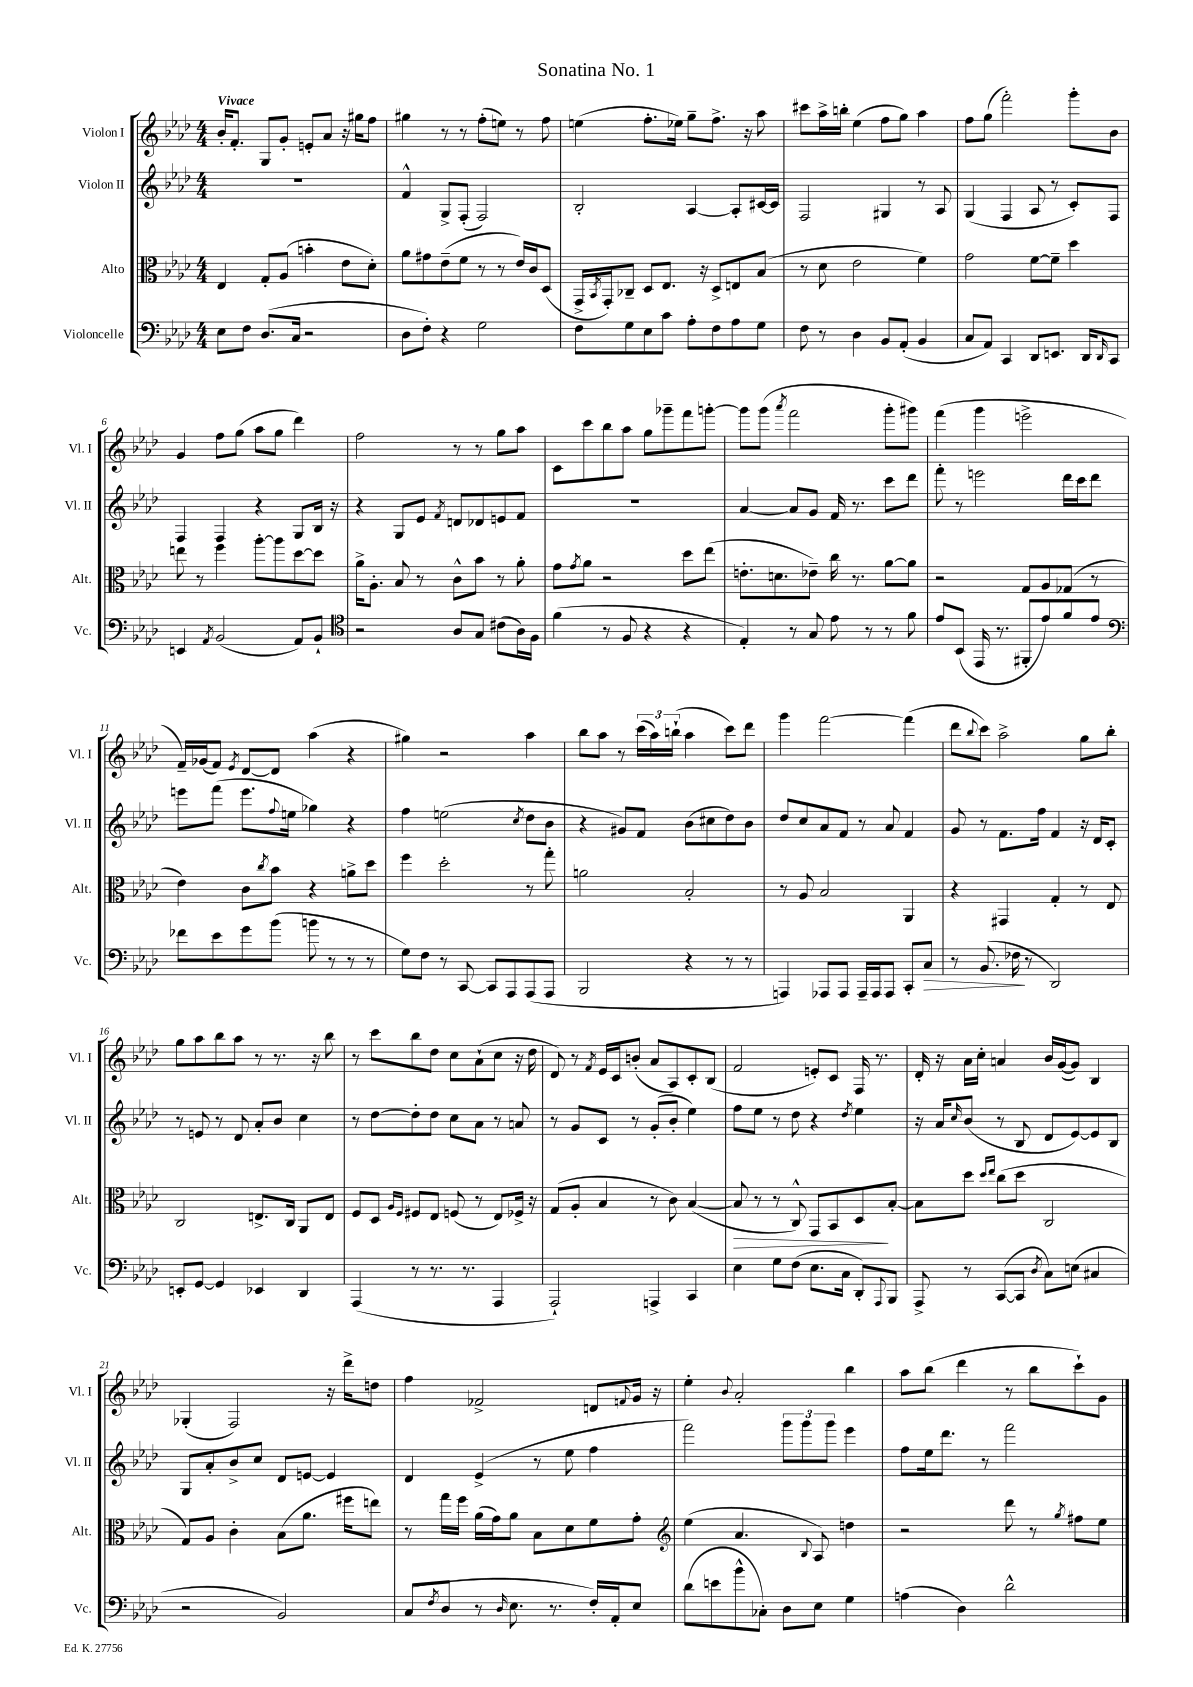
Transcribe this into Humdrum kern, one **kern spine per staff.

**kern	**dynam	**kern	**dynam	**kern	**kern
*part4	*part4	*part3	*part3	*part2	*part1
*staff4	*staff4	*staff3	*staff3	*staff2	*staff1
*I"Violoncelle	*	*I"Alto	*	*I"Violon II	*I"Violon I
*I'Vc.	*	*I'Alt.	*	*I'Vl. II	*I'Vl. I
*clefF4	*	*clefC3	*	*clefG2	*clefG2
*k[b-e-a-d-]	*	*k[b-e-a-d-]	*	*k[b-e-a-d-]	*k[b-e-a-d-]
*M4/4	*	*M4/4	*	*M4/4	*M4/4
=1	=1	=1	=1	=1	=1
!	!	!	!	!	!LO:TX:a:B:t=Vivace
8E-\L	.	4E-/	.	1r	16b-'/KL
.	.	.	.	.	8.f'/J
8F\J	.	.	.	.	.
(8.D-/L	.	8G'/L	.	.	8G/L
.	.	(8A-/J	.	.	8g'/J
16C/Jk	.	.	.	.	.
2r	.	4bn'\	.	.	8en'/L
.	.	.	.	.	8a-/J
.	.	8e-\L	.	.	16r
.	.	.	.	.	16gg#X\KL
.	.	8d-'\J)	.	.	8ff\J
=2	=2	=2	=2	=2	=2
8D-\L	.	8a-\L	.	4f^^/	4gg#X\
8F'\J)	.	8g#X\	.	.	.
4r	.	(8e-~\	.	8G^/L	8r
.	.	8f\J	.	(8F'/J	8r
2G\	.	8r	.	2F/)	(8ff'\L
.	.	8r	.	.	8een\J)
.	.	16e-/LL)	.	.	8r
.	.	16c/J	.	.	.
.	.	(8D-/J	.	.	8ff\
=3	=3	=3	=3	=3	=3
8F\L	.	16GG^/LL	.	2B-'/	(4een\
.	.	8qBB-/	.	.	.
.	.	16GG'/J)	.	.	.
8G\	.	8C-X~/J	.	.	.
8E-\	.	8D-/L	.	.	8.ff'\L
8c\J	.	8.E-/J	.	.	.
.	.	.	.	.	16ee-X\Jk)
8A-'\L	.	.	.	[4A-/	8gg~\L
.	.	16r	.	.	.
8F\	.	8D-^/L	.	.	8.ff^\J
8A-\	.	8En/	.	8A-'/L]	.
.	.	.	.	.	16r
8G\J	.	(8B-/J	.	[16c#X/L	8aa-\
.	.	.	.	16c#/JJ]	.
=4	=4	=4	=4	=4	=4
8F\	.	8r	.	2F/	8ccc#X\L
8r	.	8d-\	.	.	16aa-^\L
.	.	.	.	.	16bbn'\JJ
4D-\	.	2e-\	.	.	(4ee-\
8BB-/L	.	.	.	4G#X/	8ff\L
(8AA-'/J	.	.	.	.	8gg\J)
4BB-/	.	4f\)	.	8r	4aa-\
.	.	.	.	8A-/	.
=5	=5	=5	=5	=5	=5
8C/L	.	2g\	.	(4G/	8ff\L
8AA-/J)	.	.	.	.	(8gg\J
4CC/	.	.	.	4F/	2fff'\)
8DD-/L	.	[8f\L	.	8A-/	.
8.EEn/J	.	8f~\J]	.	8r	.
.	.	4dd-\	.	8c'/L)	8ggg'\L
16DD-/KL	.	.	.	.	.
16qqDD-/	.	.	.	.	.
8CC/J	.	.	.	8F/J	8b-\J
!!LO:LB:g=z
=6	=6	=6	=6	=6	=6
4EEn/	.	8een\	.	4F/	4g/
.	.	8r	.	.	.
8qAA-/	.	.	.	.	.
(2BB-/	.	4ff\	.	4F/	8ff\L
.	.	.	.	.	(8gg\J
.	.	[8aa-'\L	.	4r	8aa-\L
.	.	8aa-\]	.	.	8gg\J
8AA-/L)	.	[8dd-\	.	8G/L	4ddd-\)
8BB-`/J	.	8dd-\J]	.	16B-/Jk	.
.	.	.	.	16r	.
=7	=7	=7	=7	=7	=7
*clefC4	*	*	*	*	*
2r	.	16a-^\KL	.	4r	2ff\
.	.	8.A-'\J	.	.	.
.	.	8B-/	.	8G/L	.
.	.	8r	.	8e-/J	.
.	.	.	.	8qf/	.
8A-/L	.	8c^^\L	.	8dn/L	8r
8G/J	.	8b-\J	.	8d-X/	8r
(8c#X\L	.	8r	.	8en/	8gg\L
16A-\L)	.	8a-'\	.	8f/J	8aa-\J
16F\JJ	.	.	.	.	.
=8	=8	=8	=8	=8	=8
(4f\	.	8g\L	.	1r	8c\L
.	.	8qg/	.	.	.
.	.	8a-\J	.	.	8ccc\
8r	.	2r	.	.	8bb-\
8F/	.	.	.	.	8aa-\J
4r	.	.	.	.	8gg\L
.	.	.	.	.	8ggg-X~\
4r	.	8dd-\L	.	.	8fff\
.	.	(8ee-\J	.	.	[8gggn'\J
=9	=9	=9	=9	=9	=9
4E-'/)	.	8.en'\L	.	[4a-/	8ggg\L]
.	.	.	.	.	(8ggg\J
.	.	8.dn\	.	.	.
.	.	.	.	.	8qaaa-/
8r	.	.	.	8a-/L]	2fff\
8G/	.	8e-X~\J)	.	8g/J	.
8e-\	.	16cc\	.	16f/	.
.	.	8.r	.	8.r	.
8r	.	.	.	.	.
8r	.	[8a-\L	.	8ccc\L	8ggg'\L
8f\	.	8a-\J]	.	8ddd-\J	8ggg#X\J)
=10	=10	=10	=10	=10	=10
8e-/L	.	2r	.	8fff'\	(4fff\
(8BB-/J	.	.	.	8r	.
16EE-/	.	.	.	2eeen\	4ggg\
8.r	.	.	.	.	.
8FF#X'/L	.	8G/L	.	.	2eeen^\
8e-/)	.	8A-/	.	.	.
8f/	.	(8G-X/J	.	16ddd-\LL	.
.	.	.	.	16ccc\J	.
8e-/J	.	8r	.	8ddd-\J	.
!!LO:LB:g=z
=11	=11	=11	=11	=11	=11
*clefF4	*	*	*	*	*
8f-X\L	.	4e-\)	.	8eeen\L	16f~/LL)
.	.	.	.	.	(16g-X/J
8e-\	.	.	.	(8fff\J	8f/J)
.	.	.	.	.	8qe-/
8g\	.	8c\L	.	8.eee\L	[8d-/L
.	.	8qcc/	.	.	.
(8b-\J	.	8b-\J	.	.	8d-/J]
.	.	.	.	8qqff/	.
.	.	.	.	16een\Jk	.
8bn\	.	4r	.	4gg-X\)	(4aa-\
8r	.	.	.	.	.
8r	.	8an^\L	.	4r	4r
8r	.	8dd-\J	.	.	.
=12	=12	=12	=12	=12	=12
8G\L)	.	4ff\	.	4ff\	4gg#X\)
8F\J	.	.	.	.	.
8r	.	2dd-'\	.	(2een\	2r
[8CC/	.	.	.	.	.
8CC/L]	.	.	.	.	.
8AAA-/	.	.	.	.	.
.	.	.	.	8qcc/	.
(8AAA-/	.	8r	.	8dd-\L	4aa-\
8AAA-/J	.	8gg'\	.	8b-\J	.
=13	=13	=13	=13	=13	=13
2BBB-/	.	2an\	.	4r	8bb-\L
.	.	.	.	.	8aa-\J
.	.	.	.	8g#X/L)	8r
.	.	.	.	8f/J	(24ccc\LL
.	.	.	.	.	24aa-\)
.	.	.	.	.	(24bbn`\JJ
4r	.	2B-'/	.	(8b-\L	4aa-\
.	.	.	.	8cc#X\	.
8r	.	.	.	8dd-\)	8ccc\L)
8r	.	.	.	8b-\J	8ddd-\J
=14	=14	=14	=14	=14	=14
4AAAn/)	.	8r	.	8dd-/L	4ggg\
.	.	8A-/	.	8cc/	.
8AAA-X/L	.	2B-/	.	8a-/	[2fff\
8AAA-/J	.	.	.	8f/J	.
16AAA-~/LL	.	.	.	8r	.
16AAA-/J	.	.	.	.	.
8AAA-/J	.	.	.	8a-/	.
8CC'/L	.	4AA-/	.	4f/	(4fff\]
!	!LO:HP:b	!	!	!	!
8C/J	>	.	.	.	.
=15	=15	=15	=15	=15	=15
8r	.	4r	.	8g/	8ddd-\L
.	.	.	.	.	8qqbb-/
(8.BB-/	.	.	.	8r	8ccc\J)
.	.	4GG#X/	.	8.f\L	2aa-^\
16F-X\	.	.	.	.	.
8r	]	.	.	.	.
.	.	.	.	16ff\Jk	.
2DD-/)	.	4G'/	.	4f/	.
.	.	8r	.	16r	8gg\L
.	.	.	.	16d-/KL	.
.	.	8E-/	.	8c'/J	8bb-'\J
!!LO:LB:g=z
=16	=16	=16	=16	=16	=16
8EEn'/L	.	2C/	.	8r	8gg\L
[8GG/J	.	.	.	8en/	8aa-\
4GG/]	.	.	.	8r	8bb-\
.	.	.	.	8d-/	8aa-\J
4EE-X/	.	8.En^/L	.	8a-'/L	8r
.	.	.	.	8b-/J	8.r
.	.	16C/Jk	.	.	.
4DD-/	.	8AA-/L	.	4cc\	.
.	.	.	.	.	16r
.	.	8E/J	.	.	8bb-\
=17	=17	=17	=17	=17	=17
(4AAA-/	.	8F/L	.	8r	8r
.	.	8D-/J	.	[8dd-\L	8ccc\L
.	.	16qqA-/LL	.	.	.
.	.	16qqF/JJ	.	.	.
8r	.	8F#X/L	.	8dd-'\]	8bb-\
8.r	.	8E-/J	.	8dd-\J	8dd-\J
.	.	(8Fn/	.	8cc\L	8cc\L
8.r	.	.	.	.	.
.	.	8r	.	8a-\J	(8a-`\
4AAA-/	.	8E-/L)	.	8r	8cc\J
.	.	16F-X^/Jk	.	8an/	16r
.	.	16r	.	.	16dd-\
=18	=18	=18	=18	=18	=18
2AAA-`/)	.	(8G/L	.	8r	8d-/)
.	.	8A-'/J	.	8g/L	8r
.	.	.	.	.	8qf/
.	.	4B-/	.	8c/J	16e-/LL
.	.	.	.	.	16c/J
.	.	.	.	8r	(8bn'/J
4AAAn^/	.	8r	.	(8g'/L	8a-/L
.	.	8c\)	.	8b-'/J	8A-/)
4CC/	.	([4B-/	.	4ee-\)	8c'/
.	.	.	.	.	(8B-/J
=19	=19	=19	=19	=19	=19
!	!	!	!LO:HP:b	!	!
4E-\	.	8B-/]	>	8ff\L	2f/
.	.	8r	.	8ee-\J	.
8G\L	.	8r	.	8r	.
(8F\J	.	8C^^/)	.	8dd-\	.
8.E-\L	.	8GG/L	.	4r	8en'/L)
.	.	8BB-/	.	.	8c/J
16C\Jk	.	.	.	.	.
.	.	.	.	8qdd-/	.
8DD-'/L)	.	8D-/	.	4ee-\	16F/
.	.	.	.	.	8.r
8qqAAA-/	.	.	.	.	.
8BBB-/J	.	[8B-'/J	]	.	.
=20	=20	=20	=20	=20	=20
8AAA-^/	.	8B-\L]	.	16r	16d-'/
.	.	.	.	16a-/KL	16r
.	.	.	.	16qqcc/	.
8r	.	8dd-\J	.	(8b-/J	16a-\LL
.	.	.	.	.	16cc'\JJ
.	.	16qqdd-/LL	.	.	.
.	.	16qqee-/JJ	.	.	.
([8CC/L	.	(8cc\L	.	8r	4an/
8CC/J]	.	8dd-\J	.	8B-/	.
8qD-/	.	.	.	.	.
8C\L)	.	2C/	.	8d-/L	16b-/LL
.	.	.	.	.	([16g/J
(8En\J	.	.	.	[8e-/)	8g/J])
4C#X/	.	.	.	8e-/]	4B-/
.	.	.	.	8B-/J	.
!!LO:LB:g=z
=21	=21	=21	=21	=21	=21
2r	.	8G/L)	.	8G/L	(4G-X'/
.	.	8A-/J	.	8a-'/	.
.	.	4c'\	.	8b-^/	2F/)
.	.	.	.	8cc/J	.
2BB-/)	.	(8B-\L	.	8d-/L	.
.	.	8.a-\J	.	[8en/J	.
.	.	.	.	4e/]	16r
.	.	16ff#X\KL	.	.	16ddd-^\KL
.	.	8een\J)	.	.	8ddn\J
=22	=22	=22	=22	=22	=22
(8C/L	.	8r	.	4d-/	4ff\
8qF/	.	.	.	.	.
8D-/J	.	16gg\LL	.	.	.
.	.	16ff\JJ	.	.	.
8r	.	(16a-\LL	.	(4e-^/	2f-X^/
.	.	16g\J)	.	.	.
16qqD-/	.	.	.	.	.
8.E-\	.	8a-\J	.	.	.
.	.	8B-\L	.	8r	.
8.r	.	.	.	.	.
.	.	8d-\	.	8ee-\	.
16F'/LL)	.	8f\	.	4ff\	8dn/L
16AA-'/J	.	.	.	.	.
.	.	.	.	.	8qqfn/
8E-/J	.	8g'\J	.	.	16g/Jk
.	.	.	.	.	16r
=23	=23	=23	=23	=23	=23
*	*	*clefG2	*	*	*
(8d-\L	.	(4ee-\	.	2fff\)	4ee-'\
8en\	.	.	.	.	.
.	.	.	.	.	8qqb-/
8b-^^\	.	4.a-/	.	.	2a-'/
8C-X'\J)	.	.	.	.	.
8D-\L	.	.	.	12ggg\L	.
.	.	.	.	12ggg\	.
.	.	8qqB-/	.	.	.
8E-\J	.	8A-/)	.	.	.
.	.	.	.	12ggg\J	.
4G\	.	4ddn\	.	4eee-\	4bb-\
=24	=24	=24	=24	=24	=24
(4An\	.	2r	.	8ff\L	8aa-\L
.	.	.	.	16ee-\k	(8bb-\J
.	.	.	.	8.ddd-\J	.
4D-\)	.	.	.	.	4ddd-\
.	.	.	.	8r	.
2d-^^\	.	8ddd-\	.	2fff\	8r
.	.	8r	.	.	8bb-\L
.	.	8qgg/	.	.	.
.	.	8ff#X\L	.	.	8ccc`\)
.	.	8ee-\J	.	.	8g\J
==	==	==	==	==	==
*-	*-	*-	*-	*-	*-
